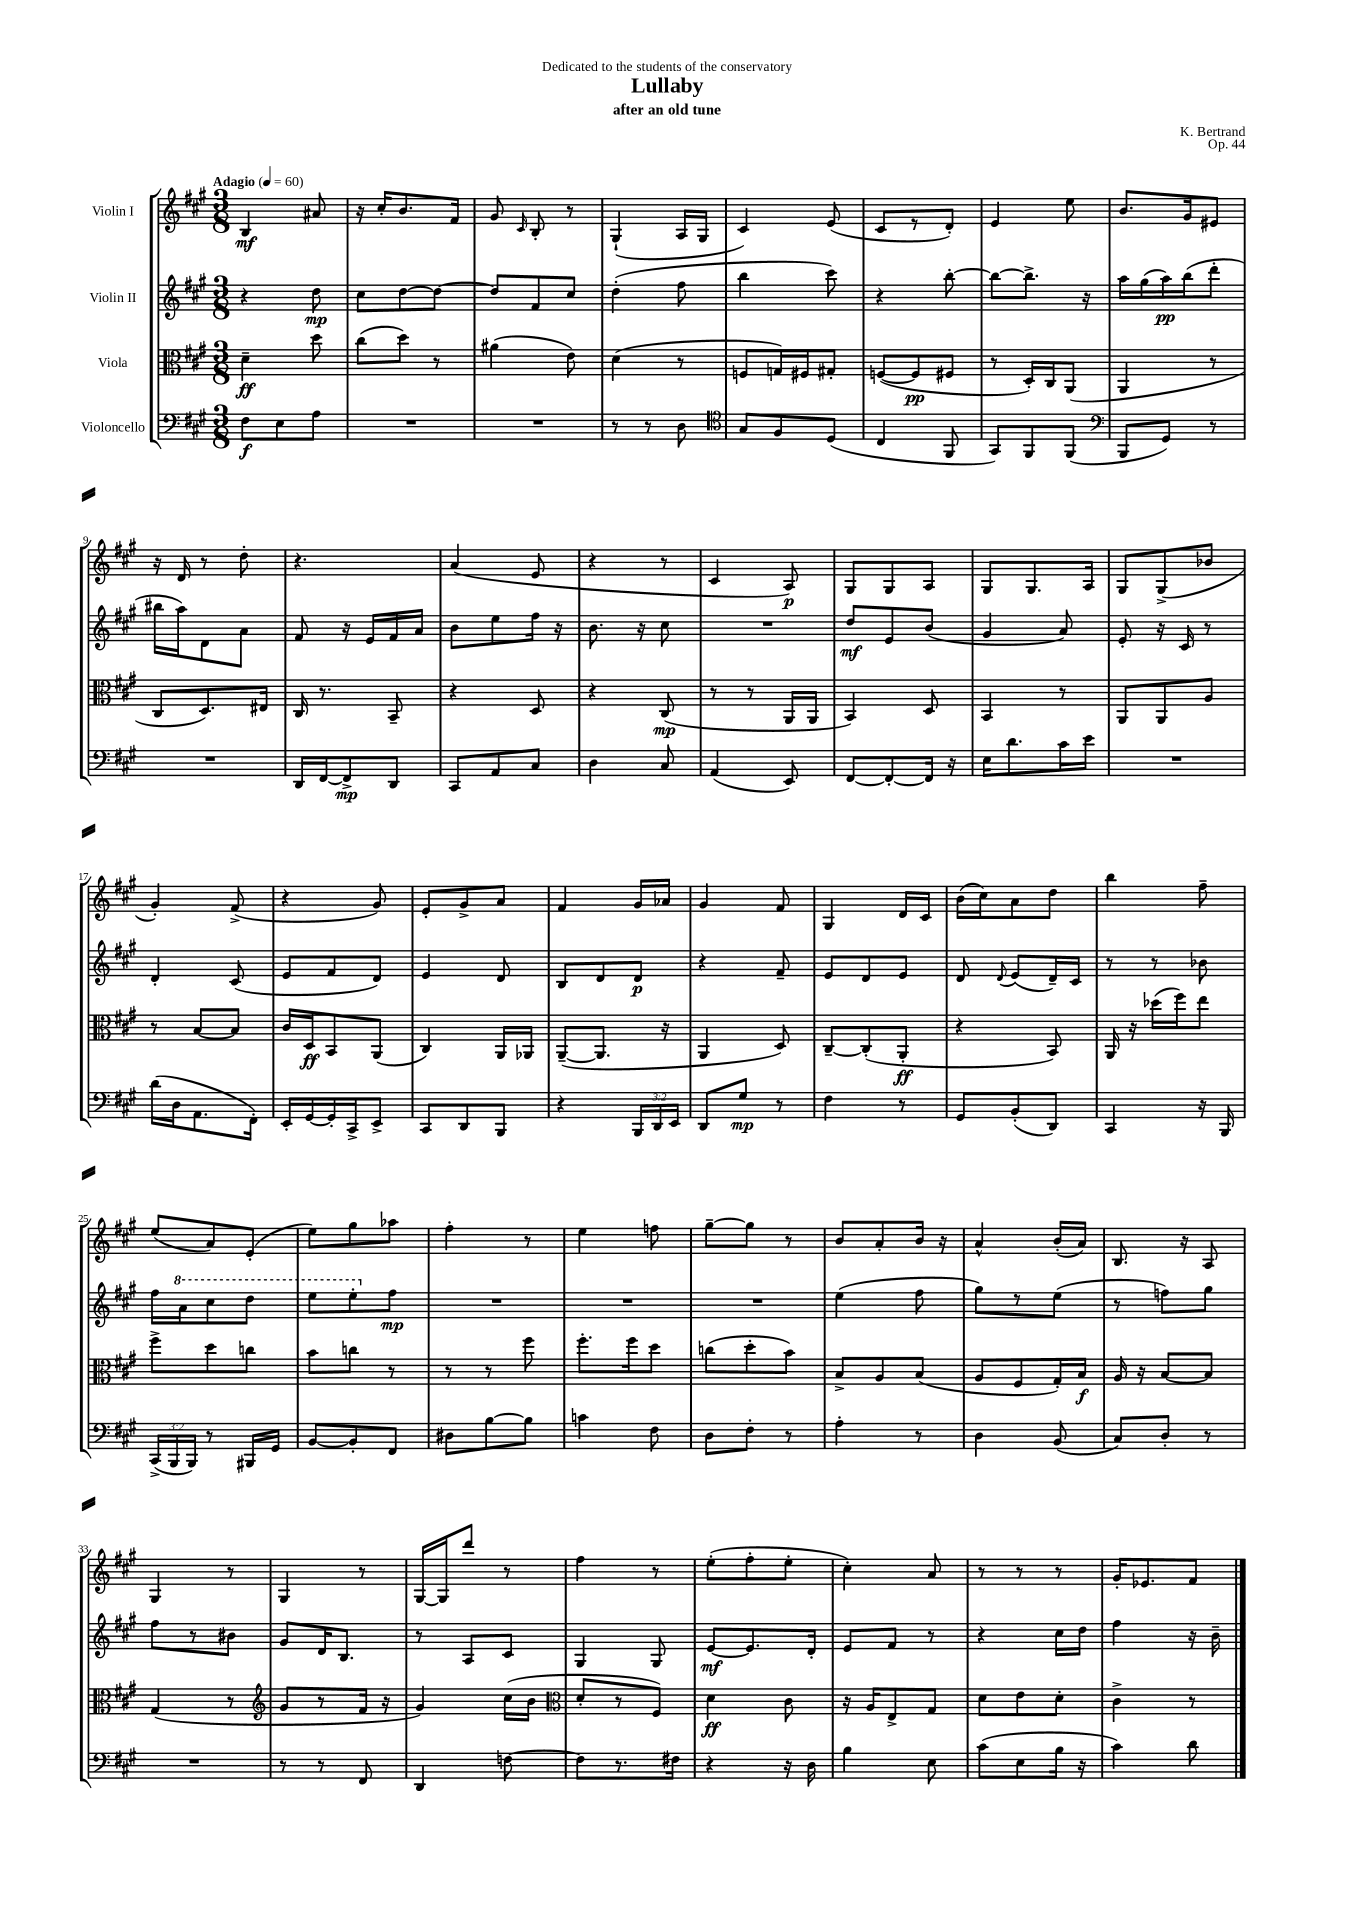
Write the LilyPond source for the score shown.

\header { title = "Lullaby" composer = "K. Bertrand" subtitle = "after an old tune" dedication = "Dedicated to the students of the conservatory" opus = "Op. 44" }
<<
\new StaffGroup <<
\new Staff = "s0" \with { instrumentName = "Violin I" } {
    \clef treble \key a \major \numericTimeSignature \time 3/8 \tempo "Adagio" 4 = 60
    \autoBeamOff b4\mf ais'8 |
    r16 cis''16[-. b'8. fis'16] |
    gis'8 \grace { cis'16 } b8-. r8 |
    gis4-!( a16[ gis16] |
    cis'4) e'8( |
    cis'8[ r8 d'8]-.) |
    e'4 e''8 |
    b'8.[ gis'16 eis'8] |
    r16 d'16 r8 d''8-. |
    r4. |
    a'4( e'8 |
    r4 r8 |
    cis'4 a8\p) |
    gis8[ gis8 a8] |
    gis8[ gis8. a16] |
    gis8[ gis8->( bes'8] |
    gis'4-.) fis'8->( |
    r4 gis'8) |
    e'8[-. gis'8-> a'8] |
    fis'4 gis'16[ aes'16] |
    gis'4 fis'8 |
    gis4 d'16[ cis'16] |
    b'16[( cis''16) a'8 d''8] |
    b''4 fis''8-- |
    e''8[( a'8) e'8]-.( |
    e''8[) gis''8 aes''8] |
    fis''4-. r8 |
    e''4 f''8 |
    gis''8[~-- gis''8] r8 |
    b'8[ a'8-. b'16] r16 |
    a'4-^ b'16[-.( a'16]) |
    b8. r16 a8 |
    gis4 r8 |
    gis4 r8 |
    gis16[~ gis16 d'''8] r8 |
    fis''4 r8 |
    e''8[-.( fis''8-. e''8]-. |
    cis''4-.) a'8 |
    r8 r8 r8 |
    gis'16[-. ees'8. fis'8] \bar "|." |
}
\new Staff = "s1" \with { instrumentName = "Violin II" } {
    \clef treble \key a \major \numericTimeSignature \time 3/8
    \autoBeamOff r4 d''8\mp |
    cis''8[ d''8~ d''8]~ |
    d''8[ fis'8 cis''8] |
    d''4-.( fis''8 |
    b''4 cis'''8) |
    r4 b''8~-. |
    b''8[~ b''8.]-> r16 |
    a''16[ gis''16( a''16\pp) b''16( d'''8]-. |
    bis''16[ a''16) d'8 a'8] |
    fis'8 r16 e'16[ fis'16 a'16] |
    b'8[ e''8 fis''16] r16 |
    b'8. r16 cis''8 |
    R4. |
    d''8[\mf e'8 b'8]( |
    gis'4 a'8) |
    e'8-. r16 cis'16 r8 |
    d'4-. cis'8( |
    e'8[ fis'8 d'8]) |
    e'4 d'8 |
    b8[ d'8 d'8]\p |
    r4 fis'8-- |
    e'8[ d'8 e'8] |
    d'8 \appoggiatura { d'8 } e'8[( d'16--) cis'16] |
    r8 r8 bes'8 |
    fis''16[ \ottava #1 a''16 cis'''8 d'''8] |
    e'''8[ e'''8-. \ottava #0 fis''8]\mp |
    R4. |
    R4. |
    R4. |
    e''4( fis''8 |
    gis''8[) r8 e''8]( |
    r8 f''8[) gis''8] |
    fis''8[ r8 bis'8] |
    gis'8[ d'16 b8.] |
    r8 a8[ cis'8] |
    gis4 gis8 |
    e'8[~\mf e'8. d'16]-. |
    e'8[ fis'8] r8 |
    r4 cis''16[ d''16] |
    fis''4 r16 b'16-- \bar "|." |
}
\new Staff = "s2" \with { instrumentName = "Viola" } {
    \clef alto \key a \major \numericTimeSignature \time 3/8
    \autoBeamOff d'4--\ff d''8 |
    cis''8[( d''8]) r8 |
    ais'4( e'8) |
    d'4( r8 |
    f8[ g16) fis16 gis8]-. |
    f8[~( f8\pp fis8] |
    r8 d16[-.) cis16 a,8]( |
    a,4 r8 |
    cis8[ d8.) eis16] |
    cis16 r8. b,8-- |
    r4 d8 |
    r4 cis8\mp( |
    r8 r8 a,16[ a,16] |
    b,4) d8 |
    b,4 r8 |
    a,8[ a,8 a8] |
    r8 b8[~ b8] |
    cis'16[ d16\ff b,8 a,8]( |
    cis4) a,16[ aes,16] |
    a,8[~--( a,8.] r16 |
    a,4 d8) |
    cis8[~-- cis8-.( a,8]-.\ff |
    r4 b,8) |
    a,16 r16 des''16[( fis''16) e''8] |
    fis''8[-> d''8 c''8] |
    b'8[ c''8] r8 |
    r8 r8 fis''8 |
    fis''8.[-. fis''16 d''8] |
    c''8[( d''8-. b'8]) |
    b8[-> a8 b8]( |
    a8[ fis8 gis16-.) b16]\f |
    a16 r16 b8[~ b8] |
    gis4( r8 |
    \clef treble gis'8[ r8 fis'16] r16 |
    gis'4) cis''16[( b'16] |
    \clef alto d'8[-. r8 fis8]) |
    d'4\ff cis'8 |
    r16 a16[ e8-> gis8] |
    d'8[ e'8 d'8]-. |
    cis'4-> r8 \bar "|." |
}
\new Staff = "s3" \with { instrumentName = "Violoncello" } {
    \clef bass \key a \major \numericTimeSignature \time 3/8 \override Staff.TupletNumber.text = #tuplet-number::calc-fraction-text
    \autoBeamOff fis8[\f e8 a8] |
    R4. |
    R4. |
    r8 r8 d8 |
    \clef tenor gis8[ fis8 d8]( |
    cis4 fis,8 |
    gis,8[) fis,8 fis,8]( |
    \clef bass b,,8[ gis,8]) r8 |
    R4. |
    d,16[ fis,16~ fis,8->\mp d,8] |
    cis,8[ a,8 cis8] |
    d4 cis8 |
    a,4( e,8) |
    fis,8[~ fis,8~-. fis,16] r16 |
    e16[ d'8. cis'16 e'16] |
    R4. |
    d'16[( d16 a,8. fis,16]-.) |
    e,16[-. gis,16~ gis,16-. cis,16-> e,8]-> |
    cis,8[ d,8 b,,8] |
    r4 \tuplet 3/2 { b,,16[ d,16 e,16] } |
    d,8[ gis8]\mp r8 |
    fis4 r8 |
    gis,8[ b,8-.( d,8]) |
    cis,4 r16 b,,16 |
    \tuplet 3/2 { cis,16[->( b,,16 b,,16]) } r8 bis,,16[ gis,16] |
    b,8[~ b,8-. fis,8] |
    dis8[ b8~ b8] |
    c'4 fis8 |
    d8[ fis8]-. r8 |
    a4-. r8 |
    d4 b,8( |
    cis8[) d8]-. r8 |
    R4. |
    r8 r8 fis,8 |
    d,4 f8~ |
    f8[ r8. fis16] |
    r4 r16 d16 |
    b4 e8 |
    cis'8[( e8 b16] r16 |
    cis'4) d'8 \bar "|." |
}
>>
>>
